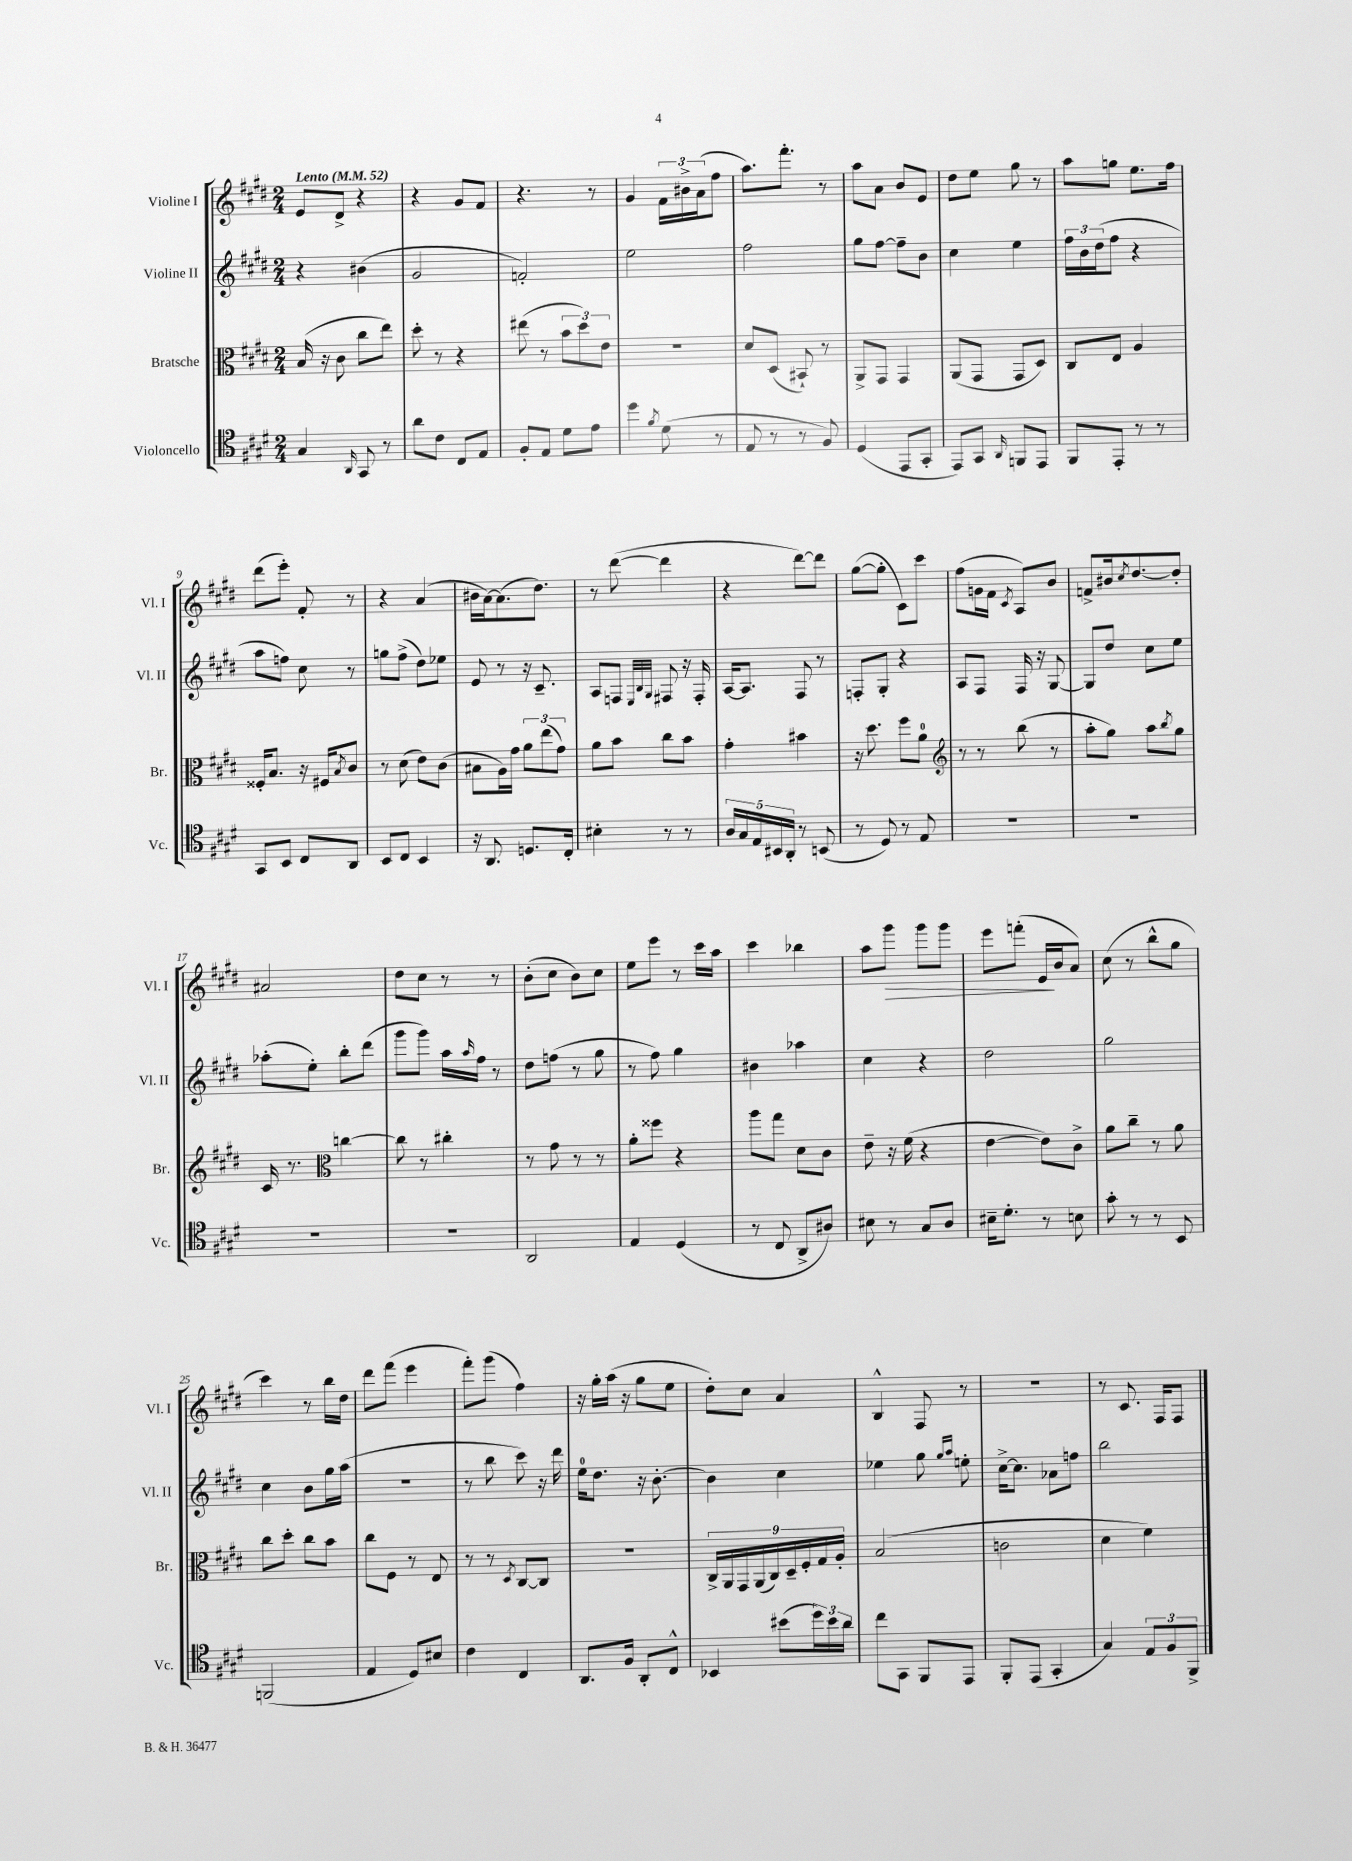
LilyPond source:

<<
\new StaffGroup <<
\new Staff = "s0" \with { instrumentName = "Violine I" shortInstrumentName = "Vl. I" } {
    \clef treble \key e \major \numericTimeSignature \time 2/4 \tempo "Lento" 4 = 52
    e'8 dis'8-> r4 |
    r4 gis'8 fis'8 |
    r4. r8 |
    gis'4 \tuplet 3/2 { fis'16 bis'16-> a'16( } fis''8 |
    a''8.) fis'''8.-. r8 |
    a''8 a'8 b'8 e'8 |
    dis''8 e''8 gis''8 r8 |
    a''8 g''8 e''8. fis''16 |
    dis'''8( e'''8-.) fis'8-. r8 |
    r4 a'4( |
    bis'16 a'16~) a'8.( dis''8.) |
    r8 dis'''8~( dis'''4 |
    r4 dis'''8~) dis'''8 |
    gis''8~( gis''8-. cis'8) cis'''8 |
    fis''8( g'16 fis'16 \acciaccatura { cis'8 } a8) b'8 |
    f'8-> bis'16 \acciaccatura { cis''8 } dis''8.~ dis''8-. |
    ais'2 |
    dis''8 cis''8 r8 r8 |
    b'8-.( cis''8 b'8) cis''8 |
    e''8 e'''8 r8 cis'''16 a''16 |
    cis'''4 bes''4 |
    a''8 gis'''8\> gis'''8 gis'''8 |
    e'''8 f'''8-.( e'16\! b'16 a'8) |
    cis''8( r8 b''8-^ gis''8 |
    cis'''4) r8 b''16 dis''16 |
    dis'''8 fis'''8( e'''4 |
    fis'''8-.) gis'''8( fis''4) |
    r16 gis''16-. a''16( r16 gis''8 e''8 |
    dis''8-.) cis''8 a'4 |
    b4-^ fis8 r8 |
    r2 |
    r8 cis'8. fis16 fis8 \bar "|." |
}
\new Staff = "s1" \with { instrumentName = "Violine II" shortInstrumentName = "Vl. II" } {
    \clef treble \key e \major \numericTimeSignature \time 2/4
    r4 bis'4( |
    gis'2 |
    f'2-.) |
    e''2 |
    fis''2 |
    gis''8 fis''8~ fis''8-- b'8 |
    cis''4 e''4 |
    \tuplet 3/2 { fis''16 b'16 dis''16( } fis''8 r4 |
    a''8 f''8) cis''8 r8 |
    g''8 fis''8->( dis''8) ees''8 |
    e'8 r8 r16 cis'8.-- |
    a8 f8 \grace { e32 b32 gis32 } fis8 r16 fis16-. |
    a16~ a8. fis8 r8 |
    f8-. gis8-. r4 |
    a8 fis8 fis16 r16 gis8~ |
    gis8 dis''8 cis''8 e''8 |
    aes''8-.( e''8-.) b''8-. dis'''8( |
    gis'''8 gis'''8) a''16 \grace { a''16 } fis''16 r8 |
    dis''8 f''8( r8 gis''8 |
    r8 fis''8) gis''4 |
    bis'4 aes''4 |
    cis''4 r4 |
    dis''2 |
    gis''2 |
    cis''4 b'8 gis''16 a''16( |
    R2 |
    r8 b''8 cis'''8) r16 dis'''16 |
    e''16-0 dis''8. r16 b'8.~-. |
    b'4 cis''4 |
    ees''4 gis''8 \grace { gis''16 a''16 } e''8-. |
    cis''16~-> cis''8. aes'8 f''8 |
    b''2 \bar "|." |
}
\new Staff = "s2" \with { instrumentName = "Bratsche" shortInstrumentName = "Br." } {
    \clef alto \key e \major \numericTimeSignature \time 2/4
    b16( r16 cis'8 cis''8 e''8) |
    dis''8-. r8 r4 |
    eis''8( r8 \tuplet 3/2 { b'8 dis''8) e'8 } |
    r2 |
    dis'8 dis8( bis,8-!) r8 |
    a,8-> gis,8 gis,4 |
    a,8( gis,8 gis,8 dis8) |
    cis8 e8 a4 |
    fisis16-. b8. r16 fis16 \acciaccatura { b8 } cis'8 |
    r8 dis'8( e'8) cis'8( |
    bis8 a16) gis'16 \tuplet 3/2 { a'8 e''8( gis'8) } |
    a'8 b'8 cis''8 b'8 |
    gis'4-. bis'4 |
    r16 dis''8. fis''8 a'8-0 |
    \clef treble r8 r8 b''8( r8 |
    a''8-. gis''8) a''8 \acciaccatura { b''8 } gis''8 |
    cis'16 r8. \clef alto c''4~ |
    c''8 r8 cis''4-. |
    r8 gis'8 r8 r8 |
    a'8-. fisis''8 r4 |
    a''8 gis''8 dis'8 cis'8 |
    e'8-- r16 fis'16( r4 |
    e'4~ e'8) cis'8-> |
    a'8 cis''8-- r8 a'8 |
    cis''8 dis''8-. cis''8 b'8 |
    cis''8 fis8 r8 e8 |
    r8 r8 \acciaccatura { dis8 } cis8~ cis8 |
    r2 |
    \tuplet 9/8 { cis16-> a,16 gis,16 a,16( cis16) dis16-- fis16-. gis16 a16-. } |
    b2( |
    c'2 |
    dis'4 fis'4) \bar "|." |
}
\new Staff = "s3" \with { instrumentName = "Violoncello" shortInstrumentName = "Vc." } {
    \clef tenor \key e \major \numericTimeSignature \time 2/4
    gis4 \grace { a,16 } gis,8 r8 |
    a'8 cis'8 cis8 e8 |
    fis8-. e8 dis'8 e'8 |
    dis''4 \acciaccatura { fis'8 } dis'8( r8 |
    e8 r8 r8 fis8) |
    dis4( e,8 gis,8-. |
    e,8) gis,8 \grace { a,16 } f,8 e,8 |
    fis,8 e,8-. r8 r8 |
    gis,8 b,8 cis8 a,8 |
    b,8 cis8 b,4 |
    r16 a,8. d8. cis16-. |
    bis4-. r8 r8 |
    \tuplet 5/4 { a16 gis16 e16 bis,16 a,16-. } r8 b,8( |
    r8 dis8) r8 e8 |
    R2 |
    R2 |
    R2 |
    R2 |
    a,2 |
    e4 dis4( |
    r8 cis8 a,8-> ais8) |
    bis8 r8 gis8 a8 |
    bis16-- dis'8.-. r8 b8 |
    gis'8-. r8 r8 b,8 |
    f,2( |
    e4 dis8) bis8 |
    cis'4 cis4 |
    a,8. fis16 a,8-. cis8-^ |
    bes,4 bis'8( \tuplet 3/2 { dis''16) bis'16 a'16 } |
    cis''8 gis,8 fis,8 e,8 |
    fis,8-. e,8( gis,4-. |
    gis4) \tuplet 3/2 { e8 fis8 fis,8-> } \bar "|." |
}
>>
>>
